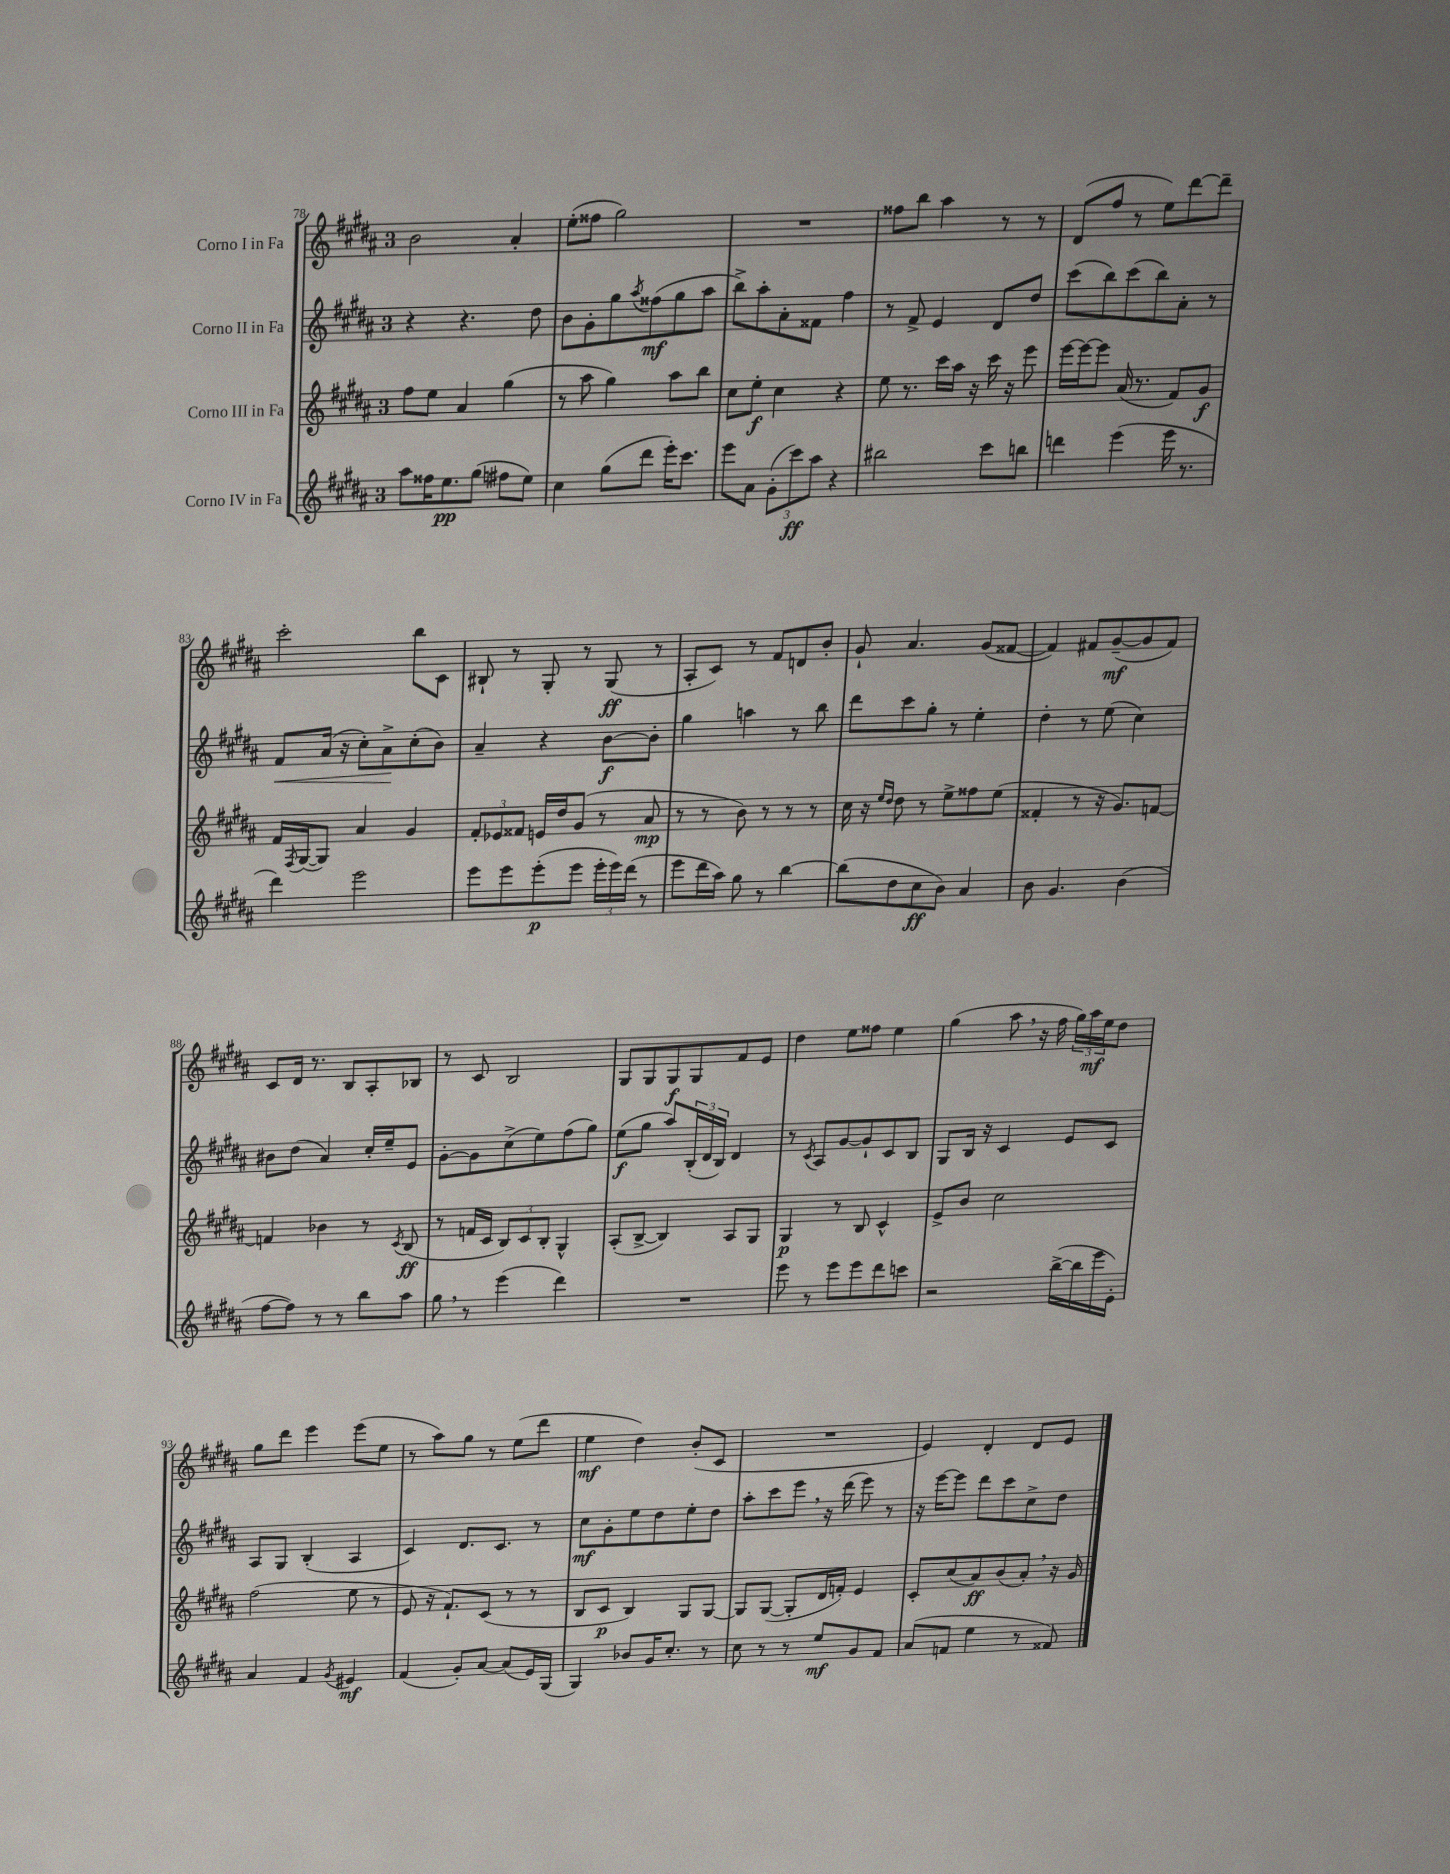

**kern	**kern	**kern	**kern
*staff4	*staff3	*staff2	*staff1
*clefG2	*clefG2	*clefG2	*clefG2
*k[f#c#g#d#a#]	*k[f#c#g#d#a#]	*k[f#c#g#d#a#]	*k[f#c#g#d#a#]
*M3/4	*M3/4	*M3/4	*M3/4
8aa#\L	8ff#\L	4r	2b\
16ff##\K	8ee\J	.	.
8.ee\	.	.	.
.	4a#/	4.r	.
(8gg#\J	.	.	.
8ff#\L	(4gg#\	.	4a#'/
8ee\J)	.	8dd#\	.
=	=	=	=
4cc#\	8r	8b\L	(8ee'\L
.	8aa#\	8g#'\	8ff##\J
(8gg#\L	4gg#\)	8gg#\	2gg#\)
.	.	8qaa#/	.
8ddd#\J	.	(8ff##\	.
16eee'\LK)	8aa#\L	8gg#\	.
8.ccc#\J	.	.	.
.	8bb\J	8aa#\J	.
=	=	=	=
8eee\L	8cc#\L	8bb^\L)	2.r
8a#\J	8ee'\J	8aa#'\	.
(12g#'\L	4cc#\	8a#'\	.
12ccc#\)	.	.	.
.	.	8f##\J	.
12aa#\J	.	.	.
4r	4r	4ff#\	.
=	=	=	=
2bb#\	8ee\	8r	8ff##\L
.	8.r	8f#^/	8bb\J
.	.	4e/	4aa#\
.	16ccc#\LL	.	.
.	16aa#\JJ	.	.
.	16r	.	.
8ccc#\L	16ccc#\	8d#/L	8r
.	16r	.	.
8bb\J	8eee\	8dd#/J	8r
=	=	=	=
4ddd\	[16eee\LL	(8ccc#\L	(8d#/L
.	16eee\_J	.	.
.	8eee\]J	8bb\)	8ff#/J
(4eee\	(16a#/	(8ccc#\	8r
.	8.r	.	.
.	.	8bb\)	8ee\L)
16eee\	8f#/L)	8a#'\J	[8ddd#\
8.r	.	.	.
.	8g#/J	8r	8ddd#~\]J
=	=	=	=
4ddd#\)	16f#/LL	8f#/L	2ccc#'\
.	8qF#/	.	.
.	([16G#/J	.	.
.	8G#/]J)	(16a#/Jk	.
.	.	16r	.
2eee\	4a#/	8cc#'\L)	.
.	.	8a#^\	.
.	4g#/	(8cc#'\	8bb\L
.	.	8b\J)	8c#\J
=	=	=	=
8eee\L	12f#'/L	4a#~/	8B#`/
.	12e-/	.	.
8eee\	.	.	8r
.	12f##/J	.	.
(8eee'\	16e/LL	4r	8G#'/
.	16dd#/J	.	.
8eee\J	(8g#/J	.	8r
24eee'\LL	8r	[8b\L	(8G#/
24eee\)	.	.	.
(24ddd#\JJ	.	.	.
8r	8a#/	8b'\]J	8r
=	=	=	=
8eee\L	8r	4gg#\	8A#'/L
16ddd#\L	8r	.	8c#/J)
16aa#\JJ)	.	.	.
8gg#\	8b\)	4aa\	8r
8r	8r	.	8f#/L
[4bb\	8r	8r	8d/
.	8r	8bb\	8b'/J
=	=	=	=
(8bb\]L	16cc#\	8ddd#\L	8g#`/
.	16r	.	.
.	16qqee/LL	.	.
.	16qqdd#/JJ	.	.
8dd#\	8dd#\	8ccc#\	4.a#/
8cc#\	8r	8gg#'\J	.
8b\J)	8ee^\L	8r	.
4a#/	8ff##\	4ee'\	(8g#/L
.	(8ee\J	.	[8f##/J
=	=	=	=
8b\	4f##'/	4dd#'\	4f##/])
4.g#/	.	.	.
.	8r	8r	8f#/L
.	16r	(8ee\	([8g#~/
.	8.g#/L)	.	.
(4b\	.	4cc#\)	8g#/]
.	[8f/J	.	8f#/J)
=	=	=	=
[8ff#\L	4f/]	8b#\L	8c#/L
8ff#\]J)	.	(8dd#\J	16d#/Jk
.	.	.	8.r
8r	4b-\	4a#/)	.
8r	.	.	8B/L
8bb\L	8r	16cc#'/LL	8A#'/
.	.	16ee~/J	.
.	8qc#/	.	.
8aa#\J	(8B/	8e/J	8B-/J
=	=	=	=
8gg#\	8r	[8g#'\L	8r
8r	16f/LL	8g#\]	8c#/
.	16c#/JJ	.	.
(4eee\	12B/L)	(8cc#^\	2B/
.	12c#/	.	.
.	.	8ee\)	.
.	12B'/J	.	.
4ddd#\)	4G#^^/	(8ff#\	.
.	.	8gg#\J)	.
=	=	=	=
2.r	(8A#'/L	(8ee\L	8G#/L
.	[8B^/J	8gg#\J	8G#/
.	4B/])	8aa#/L)	8G#/
.	.	(24B'/L	8G#/
.	.	24d#/	.
.	.	24B/JJ)	.
.	8A#/L	4d#/	8f#/
.	8G#/J	.	8e/J
=	=	=	=
8eee\	4G#/	8r	4dd#\
.	.	8qc#/	.
8r	.	8A#/L	.
8eee\L	8r	[8g#/	8ee\L
8eee\	8B/	8g#`/]	8ff##\J
8ddd#\	4c#^^/	8c#/	4ee\
8ccc\J	.	8B/J	.
=	=	=	=
2r	8e^/L	8G#/L	(4gg#\
.	8b/J	16B/Jk	.
.	.	16r	.
.	2cc#\	4c#/	8aa#\
.	.	.	16r
.	.	.	16ff#\
([16bb^\LL	.	8e/L	24gg#\LL)
.	.	.	24aa#\
16bb\]	.	.	.
.	.	.	24ee\J
16eee\	.	8c#/J	8dd#\J
16e'\JJ)	.	.	.
=	=	=	=
4a#/	(2ff#\	8A#/L	8gg#\L
.	.	8G#/J	8ddd#\J
4f#/	.	(4B'/	4eee\
8qg#/	.	.	.
4e#/	8ee\	4A#/	(8eee\L
.	8r	.	8ee\J
=	=	=	=
(4f#/	8e/	4c#/)	8r
.	16r	.	8aa#\L)
.	8.f#`/L)	.	.
8g#'/L)	.	8.d#/L	8gg#\J
[8a#/J	(8c#/J	.	8r
.	.	8.c#/J	.
(8a#/]L	8r	.	(8ee\L
16e/L)	8r	8r	8ddd#\J
(16G#/JJ	.	.	.
=	=	=	=
4G#/)	8B/L	8cc#\L	4ee\
.	8c#/J	8g#'\	.
8b-/L	4B/)	8ee\	4dd#\)
16g#/K	.	8dd#\	.
8.cc#'/J	.	.	.
.	8G#/L	8ee'\	(8b'/L
8r	[8G#/J	8dd#\J	8c#/J
=	=	=	=
8cc#\	8G#/]L	8aa#'\L	2.r
8r	([8G#/J	8ccc#\	.
8r	8G#'/]L	8eee\J	.
8ee/L	16d#/L	16r	.
.	16f'/JJ)	(16ddd#\	.
8g#/	4e/	8eee\)	.
8f#/J	.	8r	.
=	=	=	=
(8a#/L	8c#'/L	16r	4e/)
.	.	[16eee\LK	.
8f/J	(8cc#/	8eee\]J	.
4ee\	8a#/)	8ddd#\L	4d#'/
.	(8b/	8ccc#\	.
8r	8a#'/J)	8cc#^\	8d#/L
8f##/)	16r	8dd#\J	8e/J
.	16g#/	.	.
==	==	==	==
*-	*-	*-	*-
